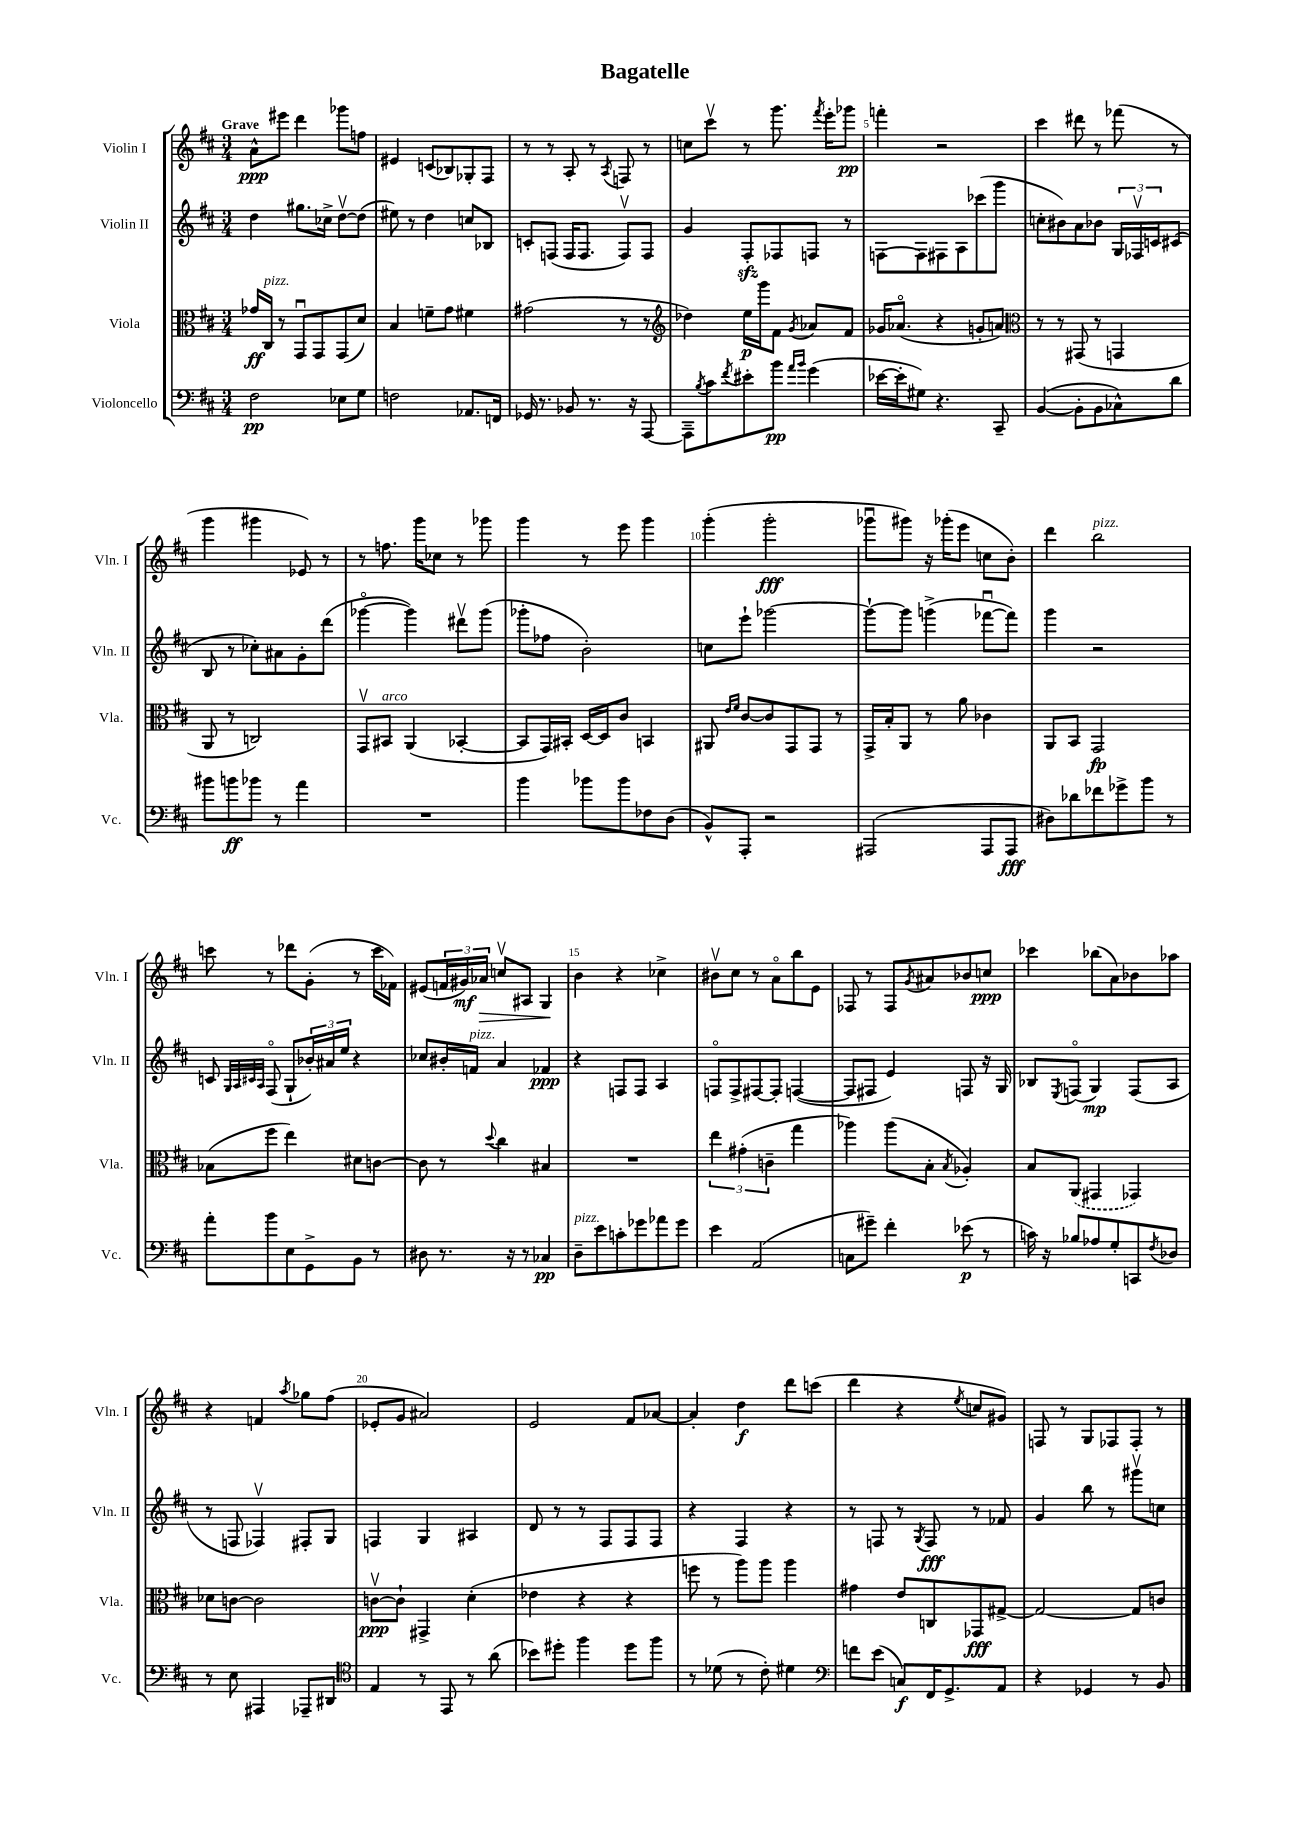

**kern	**kern	**kern	**kern
*staff4	*staff3	*staff2	*staff1
*clefF4	*clefC3	*clefG2	*clefG2
*k[f#c#]	*k[f#c#]	*k[f#c#]	*k[f#c#]
*M3/4	*M3/4	*M3/4	*M3/4
2F#\	16g-/LL	4dd\	8a^^\L
.	16C#/JJ	.	.
.	8r	.	8eee#\J
.	8GGu/L	8.gg#\L	4ddd\
.	8GG/	.	.
.	.	16cc-^\Jk	.
8E-\L	(8GG/	[8ddv\L	8ggg-\L
8G\J	8d/J)	(8dd\]J	8ff\J
=	=	=	=
2F\	4B/	8ee#\)	4e#/
.	.	8r	.
.	8f~\L	4dd\	(8c/L
.	8g\J	.	8B-/)
8.AA-/L	4f#\	8cc/L	8G-'/
.	.	8B-/J	8F#/J
16FF/Jk	.	.	.
=	=	=	=
16GG-/	(2g#\	8c'/L	8r
8.r	.	.	.
.	.	(8F/J	8r
8BB-/	.	16F/LK	8A'/
.	.	8.F/J	.
8.r	.	.	8r
.	.	.	8qA/
.	8r	8Fv/L)	8F/
16r	.	.	.
[8AAA/	8r	8F/J	8r
=	=	=	=
*	*clefG2	*	*
8AAA~\]L	4dd-\)	4g/	8cc\L
8qB/	.	.	.
8c#\	.	.	8ccc#v\J
8qf#/	.	.	.
8e#'\	16ee\LL	8F#'/L	8r
.	16ggg\J	.	.
8b\J	8f#\J	8F-/	8.ggg\
16qqa/LL	.	.	.
16qqb/JJ	8qg/	.	.
(4g\	8a-/L	8F/J	.
.	.	.	8qfff#/
.	.	.	16eee'\LK
.	8f#/J	8r	8ggg-\J
=	=	=	=
[16e-\LL	16g-/LK	[8F\L	4fff'\
16e-'\]J	(8.a-o/J	.	.
8G#\J)	.	8F\]	.
4.r	4r	8F#\	2r
.	.	8A\	.
.	8g'/L	(8ccc-\	.
8CC#~/	8a/J)	8ggg\J	.
=	=	=	=
*	*clefC3	*	*
([4BB/	8r	8cc'\L	4ccc#\
.	8r	8b#\)	.
8BB'\]L	(8GG#/	8a\	8ddd#\
8BB\	8r	8b-\J	8r
8C-^^\)	4GG/	24G/LL	(8fff-\
.	.	24F-v/	.
.	.	24c/J	.
8d\J	.	(8c#/J	8r
=	=	=	=
8b#\L	8AA/	8B/	4ggg\
8b\	8r	8r	.
8b-\J	2C/)	8cc-'\L)	4ggg#\
8r	.	8a#\	.
4a\	.	8g'\	8e-/)
.	.	(8ddd\J	8r
=	=	=	=
2.r	8GGv/L	[4ggg-o\	8r
.	8BB#/J	.	8.ff\
.	(4AA/	4ggg-\])	.
.	.	.	16ggg\LK
.	.	.	8cc-\J
.	[4BB-'/	8ddd#v\L	8r
.	.	(8ggg-\J	8ggg-\
=	=	=	=
4b\	8BB-/]L	8ggg-'\L	4ggg\
.	16GG/L)	8ff-\J	.
.	16BB#'/JJ	.	.
8b-\L	[16D/LL	2b'\)	8r
.	16D/]J	.	.
8b-\	8c#/J	.	8eee\
8F-\	4BB/	.	4ggg\
(8D\J	.	.	.
=	=	=	=
8BB^^/L)	8AA#/	8cc\L	(4ggg'\
.	16qqe/LL	.	.
.	16qqf#/JJ	.	.
8AAA'/J	[8c#/L	8eee`\J	.
2r	8c#/]	[2ggg-\	2ggg'\
.	8GG/	.	.
.	8GG/J	.	.
.	8r	.	.
=	=	=	=
(2AAA#/	16GG^/LL	8ggg-`\_L	8ggg-u\L
.	16B'/J	.	.
.	8AA/J	8ggg-\]J	8ggg#\J)
.	8r	(4ggg^\	16r
.	.	.	(16ggg-'\LK
.	8a\	.	8eee\J
8AAA#/L	4c-\	[8fff-u\L	8cc\L
8AAA#/J	.	8fff-\]J)	8b'\J)
=	=	=	=
8D#\L)	8AA/L	4ggg\	4ddd\
8d-\	8BB/J	.	.
8f-\	2GG/	2r	2bb\
8g-^\	.	.	.
8b\J	.	.	.
8r	.	.	.
=	=	=	=
8a'\L	(8B-\L	8c/	8ccc\
.	.	32qqG/LLL	.
.	.	32qqA/	.
.	.	32qqc#/	.
.	.	32qqA/JJJ	.
8b\	8ff#\J	(8F#o/	8r
8E\	4ee\)	8G`/L	8ddd-\L
8GG^\	.	24b-'/L)	(8g'\J
.	.	24a#/	.
.	.	24ee/JJ	.
8BB\J	8d#\L	4r	8r
8r	[8c\J	.	16ccc\LL
.	.	.	16f-\JJ)
=	=	=	=
8D#\	8c\]	8cc-/L	(8e#/L
8.r	8r	16b#'/L	24f/L
.	.	.	24g#/)
.	.	16f/JJ	.
.	.	.	24a-/JJ
.	8qqdd/	.	.
.	4cc#\	4a/	8ccv/L
16r	.	.	.
8r	.	.	8A#/J
4C-/	4B#/	4f-/	4G/
=	=	=	=
8D~\L	2.r	4r	4b\
8e\	.	.	.
8c'\	.	8F/L	4r
8g-\	.	8F/J	.
8a-\	.	4A/	4cc-^\
8g-\J	.	.	.
=	=	=	=
4e\	6ee\	8Fo/L	8b#v\L
.	.	8F^/	8cc#\J
.	(6g#'\	.	.
(2AA/	.	[8F#/	8r
.	6c~\	.	.
.	.	8F#'/]J	8ao\L
.	4gg\	([4F/	8bb\
.	.	.	8e\J
=	=	=	=
8C\L	4aa-\)	8F/]L	8F-/
8g#~\J)	.	8F#/J	8r
4f#'\	(8aa-\L	4e/)	8F-/L
.	.	.	8qg/
.	8B'\J	.	8a#/
.	8qB/	.	.
(8e-\	4A-'/)	8F/	8b-/
8r	.	16r	8cc/J
.	.	16G/	.
=	=	=	=
16c\)	8B/L	8B-/L	4ccc-\
16r	.	.	.
.	.	8qE/	.
8B-/L	(8AA/J	(8Fo/J	.
8A-/	4GG#/	4G/)	(8bb-\L
8G'/	.	.	8a\)
8CC/	4GG-/)	(8F/L	8b-\
8qF#/	.	.	.
8D-/J	.	8A/J	8aa-\J
=	=	=	=
8r	8d-\L	8r	4r
8E\	[8c\J	8F/	.
4AAA#/	2c\]	4F-v/)	4f/
.	.	.	8qaa/
8AAA-~/L	.	8F#'/L	8gg-\L
8DD#/J	.	8G/J	(8ff#\J
=	=	=	=
*clefC4	*	*	*
4E/	[8cv\L	4F/	8e-'/L
.	8c`\]J	.	8g/J
8r	4GG#^/	4G/	2a#/)
8EE/	.	.	.
8r	(4d'\	4A#/	.
(8a\	.	.	.
=	=	=	=
8b-\L)	4e-\	8d/	2e/
8dd#'\J	.	8r	.
4ff#\	4r	8r	.
.	.	8F#/L	.
8dd#\L	4r	8F#/	8f#/L
8ff#\J	.	8F#/J	[8a-/J
=	=	=	=
8r	8ff\	4r	4a-'/]
(8d-\	8r	.	.
8r	8aa\L)	4F#/	4dd\
8c#'\)	8aa\J	.	.
4d#\	4aa\	4r	8ddd\L
.	.	.	(8ccc\J
=	=	=	=
*clefF4	*	*	*
8f\L	4g#\	8r	4ddd\
(8e\J	.	8F/	.
8C/L)	8e/L	8r	4r
.	.	8qG/	.
16FF#/K	8C/	8F/	.
8.GG^/	.	.	.
.	.	.	8qee/
.	8GG-/	8r	8cc/L
8AA/J	[8G#^/J	8f-/	8g#/J)
=	=	=	=
4r	2G#/_	4g/	8F/
.	.	.	8r
4GG-/	.	8bb\	8G/L
.	.	8r	8F-/
8r	8G#/]L	8ggg#v\L	8F-'/J
8BB/	8c/J	8cc\J	8r
==	==	==	==
*-	*-	*-	*-
